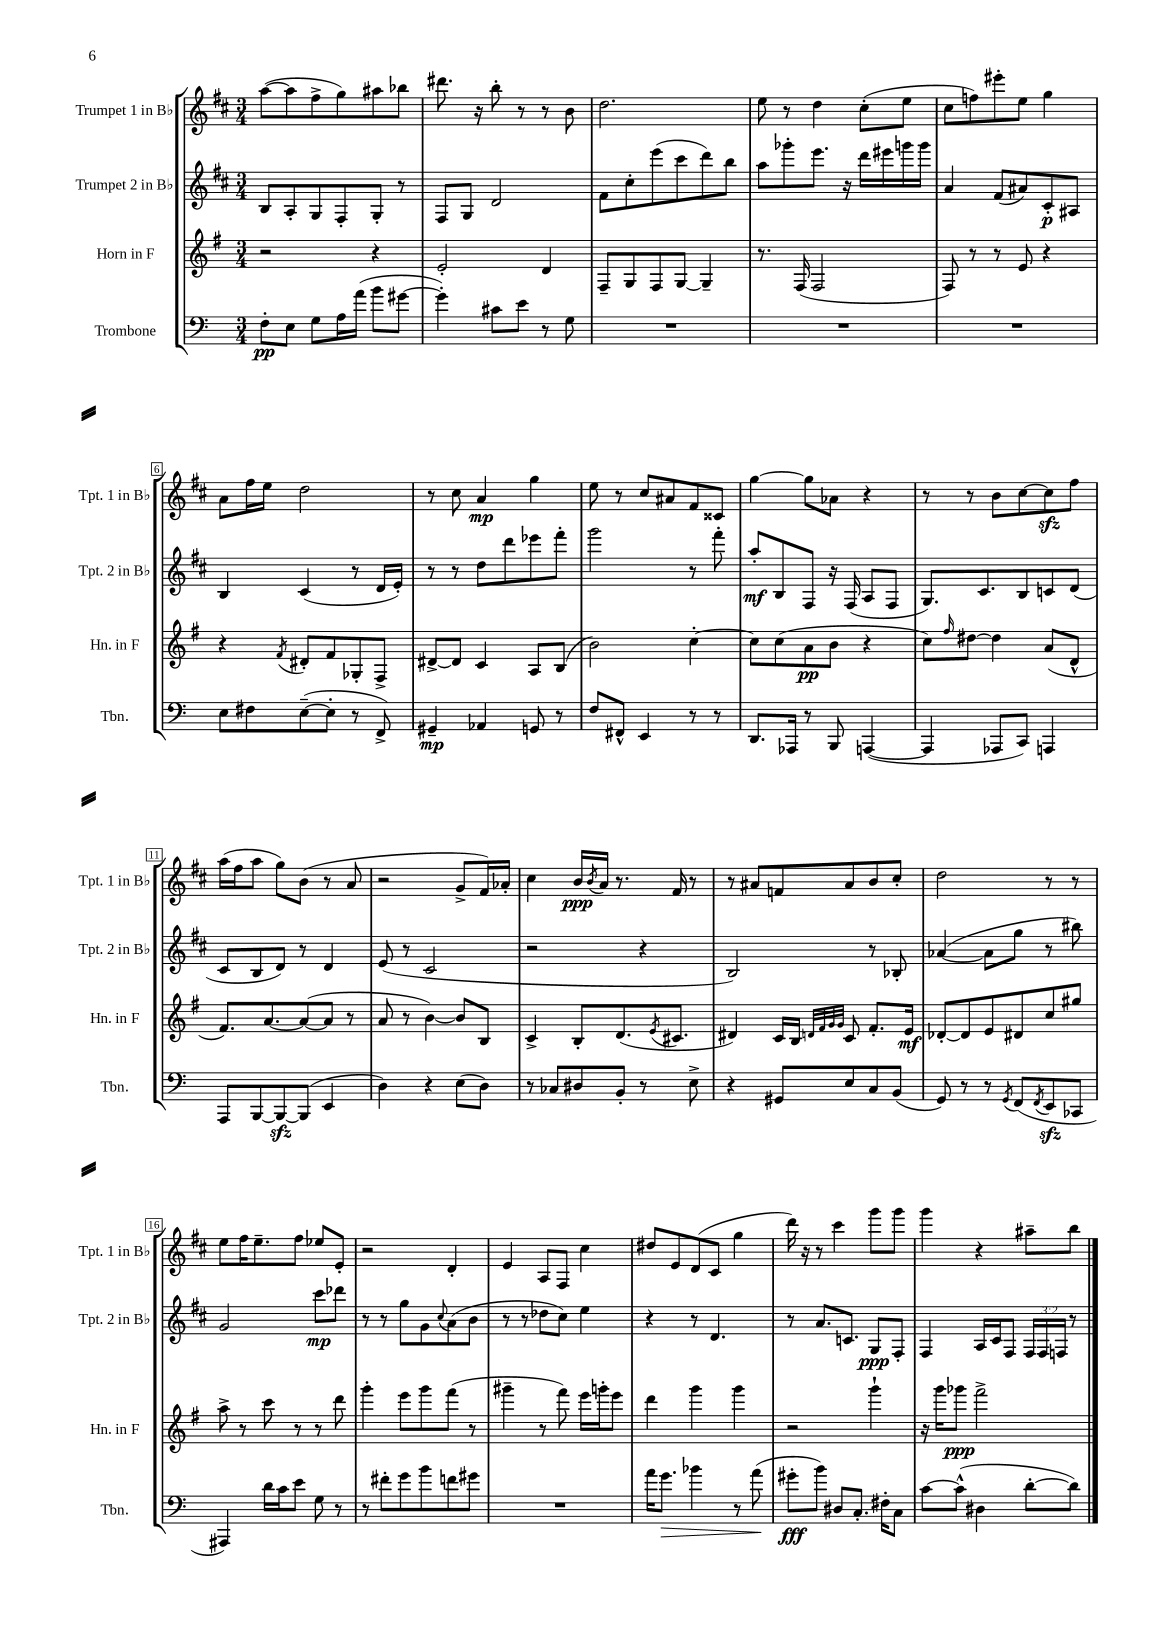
<<
\new StaffGroup <<
\new Staff = "s0" \with { instrumentName = "Trumpet 1 in Bb" shortInstrumentName = "Tpt. 1 in Bb" } {
    \clef treble \key d \major \numericTimeSignature \time 3/4
    a''8~( a''8 fis''8-> g''8) ais''8 bes''8 |
    dis'''8. r16 b''8-. r8 r8 b'8 |
    d''2. |
    e''8 r8 d''4 cis''8-.( e''8 |
    cis''8 f''8) eis'''8-. e''8 g''4 |
    a'8 fis''16 e''16 d''2 |
    r8 cis''8 a'4\mp g''4 |
    e''8 r8 cis''8 ais'8 fis'8 cisis'8 |
    g''4~ g''8 aes'8 r4 |
    r8 r8 b'8 cis''8~ cis''8\sfz fis''8 |
    a''16( fis''16 a''8 g''8) b'8( r8 a'8 |
    r2 g'8-> fis'16) aes'16-. |
    cis''4 b'16\ppp \acciaccatura { b'8 } a'16 r8. fis'16 r8 |
    r8 ais'8 f'8 ais'8 b'8 cis''8-. |
    d''2 r8 r8 |
    e''8 fis''16 e''8.-- fis''8 ees''8 e'8-. |
    r2 d'4-. |
    e'4 a8 fis8 cis''4 |
    dis''8 e'8 d'8( cis'8 g''4 |
    d'''16) r16 r8 cis'''4 g'''8 g'''8 |
    g'''4 r4 ais''8-- b''8 \bar "|." |
}
\new Staff = "s1" \with { instrumentName = "Trumpet 2 in Bb" shortInstrumentName = "Tpt. 2 in Bb" } {
    \clef treble \key d \major \numericTimeSignature \time 3/4 \override Staff.TupletNumber.text = #tuplet-number::calc-fraction-text
    b8 a8-. g8 fis8-. g8-. r8 |
    fis8 g8 d'2 |
    fis'8 cis''8-. e'''8( cis'''8 d'''8) b''8 |
    a''8 ges'''8-. e'''8. r16 d'''16 eis'''16 g'''16 g'''16 |
    a'4 fis'8( ais'8) cis'8-.\p ais8 |
    b4 cis'4( r8 d'16 e'16-.) |
    r8 r8 d''8 d'''8 ees'''8 fis'''8-. |
    g'''2 r8 fis'''8-. |
    a''8-.\mf b8 fis8 r16 fis16( a8 fis8 |
    g8.) cis'8. b8 c'8 d'8( |
    cis'8 b8 d'8) r8 d'4 |
    e'8( r8 cis'2 |
    r2 r4 |
    b2) r8 bes8-. |
    aes'4~( aes'8 g''8 r8 bis''8) |
    g'2 cis'''8\mp des'''8 |
    r8 r8 g''8 g'8 \appoggiatura { cis''8 } a'8( b'8 |
    r8 r8 des''8 cis''8) e''4 |
    r4 r8 d'4. |
    r8 a'8. c'8. g8\ppp fis8-. |
    fis4 a16 cis'16 fis8 \tuplet 3/2 { fis16 fis16 f16 } r8 \bar "|." |
}
\new Staff = "s2" \with { instrumentName = "Horn in F" shortInstrumentName = "Hn. in F" } {
    \clef treble \key g \major \numericTimeSignature \time 3/4
    r2 r4 |
    e'2-. d'4 |
    fis8-- g8 fis8 g8~ g4-- |
    r8. fis16( fis2 |
    fis8) r8 r8 e'8 r4 |
    r4 \acciaccatura { fis'8 } dis'8-. fis'8 ges8-. fis8-> |
    dis'8~-> dis'8 c'4 a8 b8( |
    b'2) c''4~-. |
    c''8 c''8( a'8\pp b'8 r4 |
    c''8) \grace { fis''16 } dis''8~ dis''4 a'8( d'8-^ |
    fis'8.) a'8.~ a'8~( a'8 r8 |
    a'8 r8 b'4~) b'8 b8 |
    c'4-> b8-. d'8.( \acciaccatura { e'8 } cis'8. |
    dis'4) c'16 b16 \grace { d'32 fis'32 g'32 g'32 } c'8 fis'8.-. e'16\mf |
    des'8~-. des'8 e'8 dis'8 c''8 gis''8 |
    a''8-> r8 c'''8 r8 r8 d'''8 |
    g'''4-. e'''8 g'''8 fis'''8( r8 |
    gis'''4-- r8 fis'''8) e'''16 g'''16-. e'''8 |
    d'''4 g'''4 g'''4 |
    r2 g'''4-! |
    r16 g'''16 ges'''8\ppp fis'''2-> \bar "|." |
}
\new Staff = "s3" \with { instrumentName = "Trombone" shortInstrumentName = "Tbn." } {
    \clef bass \key c \major \numericTimeSignature \time 3/4
    f8-.\pp e8 g8 a16 a'16( b'8 gis'8~ |
    gis'4-.) cis'8 e'8 r8 g8 |
    R2. |
    R2. |
    R2. |
    e8 fis8 e8~--( e8-. r8 f,8->) |
    gis,4--\mp aes,4 g,8 r8 |
    f8 fis,8-^ e,4 r8 r8 |
    d,8. aes,,16 r8 b,,8 a,,4~( |
    a,,4 aes,,8 c,8) a,,4 |
    a,,8 b,,8~ b,,8~\sfz b,,8( e,4 |
    d4) r4 e8( d8) |
    r8 ces8 dis8 b,8-. r8 e8-> |
    r4 gis,8 e8 c8 b,8( |
    g,8) r8 r8 \acciaccatura { g,8 } f,8( \acciaccatura { f,8 } e,8\sfz ces,8 |
    ais,,4) d'16 c'16 e'8 g8 r8 |
    r8 fis'8-. g'8 b'8 f'8 gis'8 |
    R2. |
    a'16 g'8.\> bes'4 r8 a'8\!( |
    gis'8-.\fff b'8) dis8 c8.-. fis16-. c8 |
    c'8~ c'8-^( dis4 d'8~-. d'8) \bar "|." |
}
>>
>>
\layout { \context { \Score \override BarNumber.stencil = #(make-stencil-boxer 0.1 0.3 ly:text-interface::print) } }
